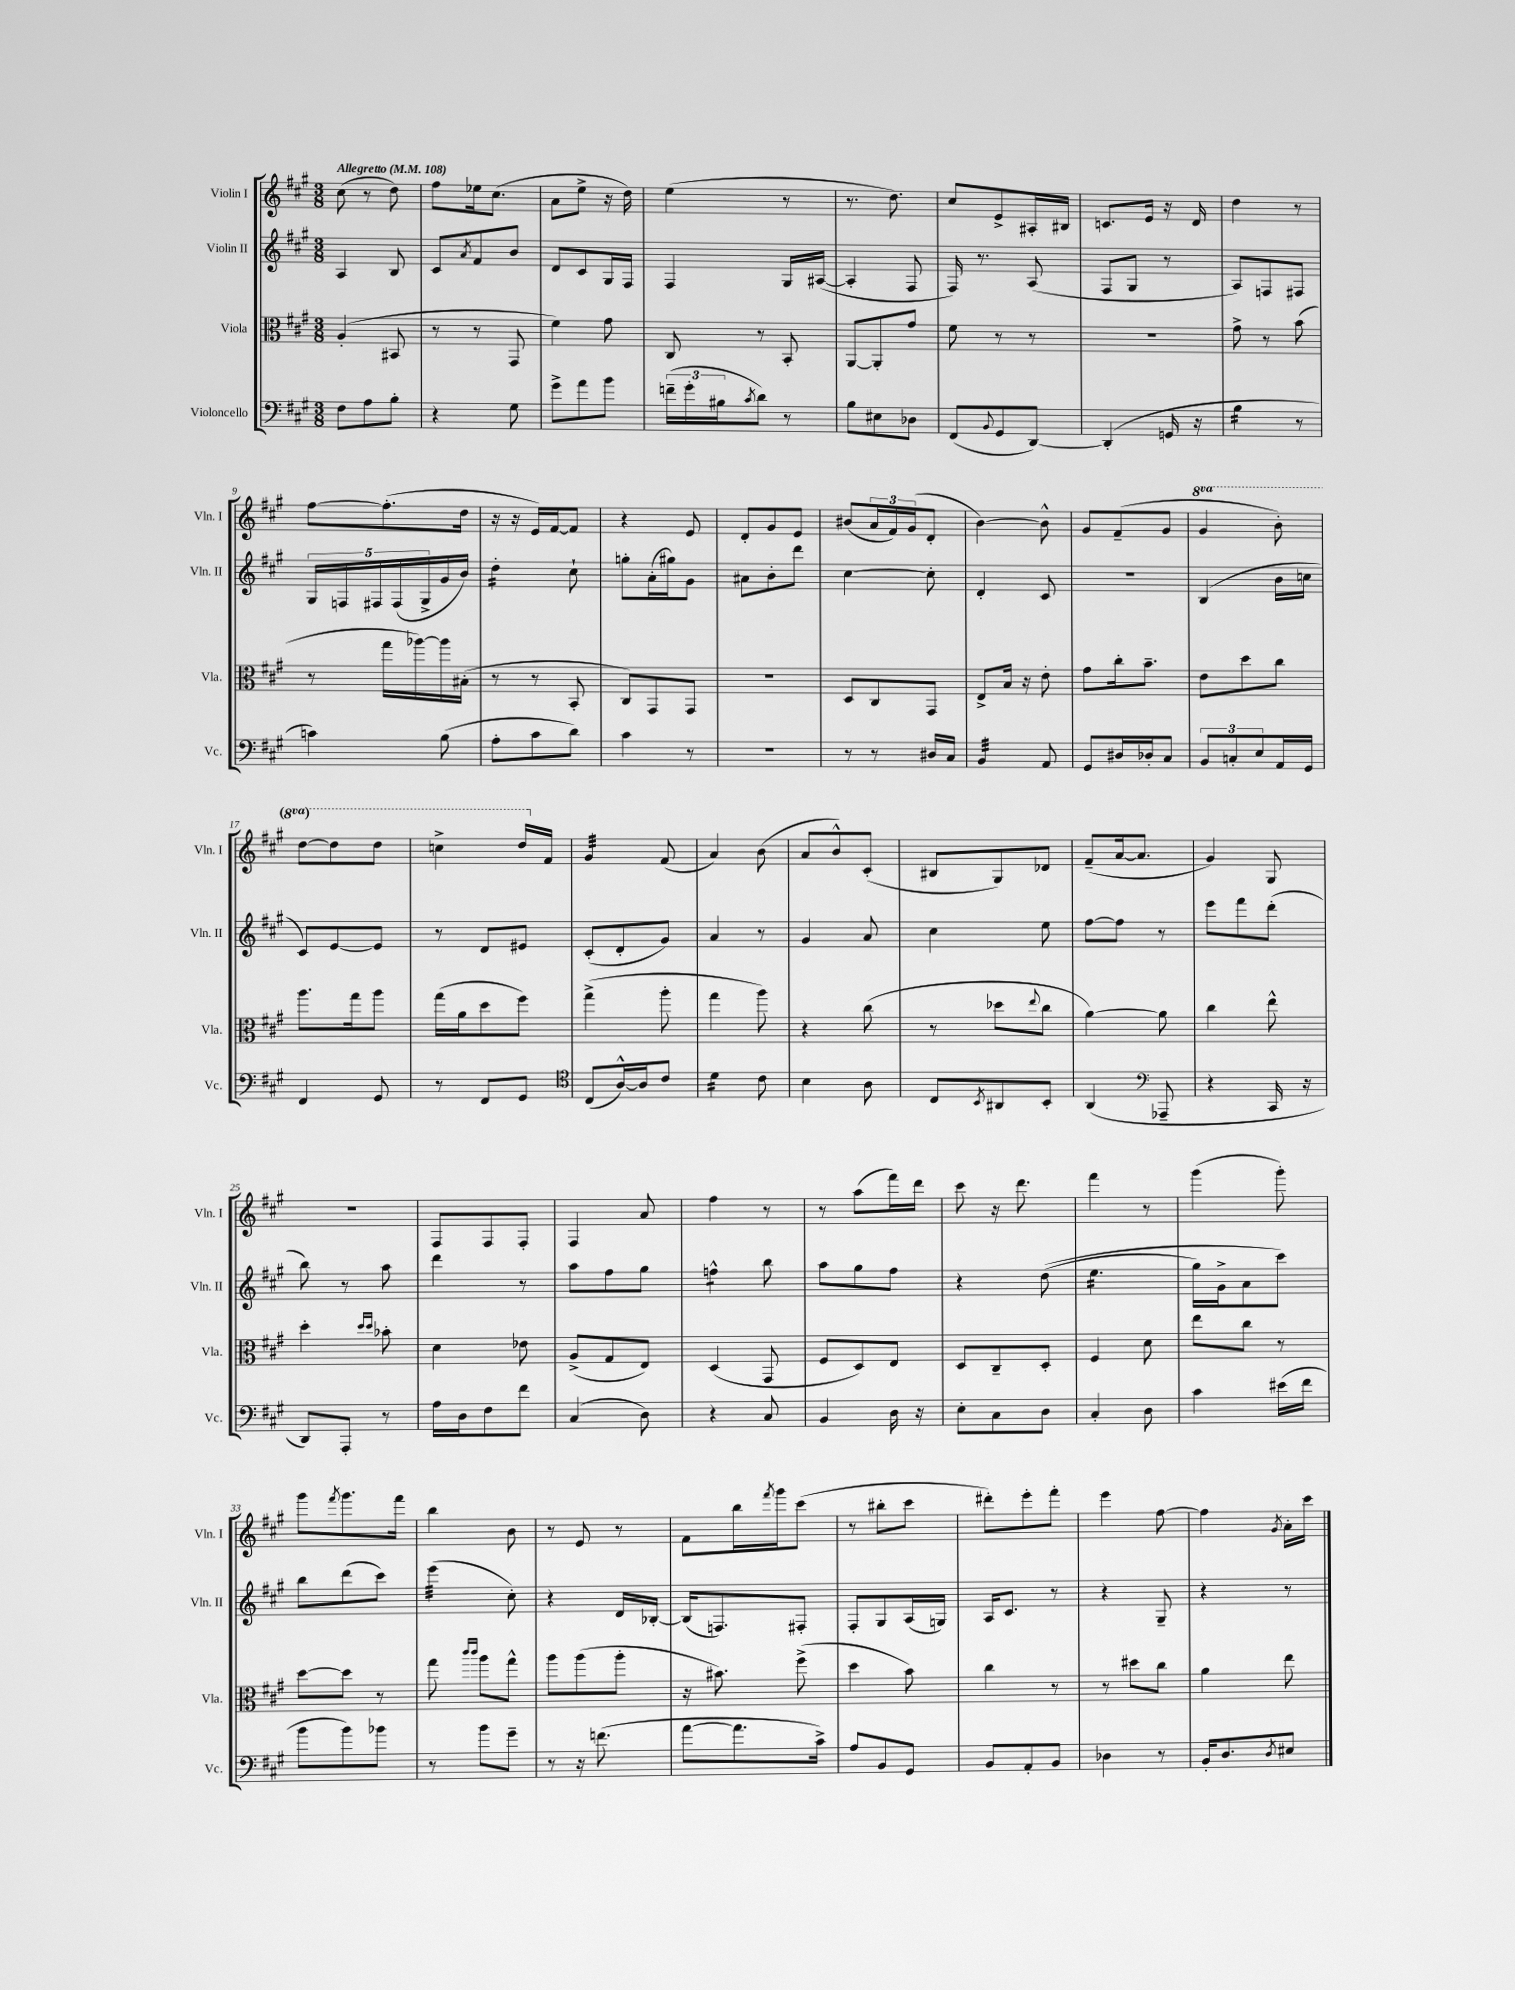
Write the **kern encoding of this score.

**kern	**kern	**kern	**kern
*staff4	*staff3	*staff2	*staff1
*clefF4	*clefC3	*clefG2	*clefG2
*k[f#c#g#]	*k[f#c#g#]	*k[f#c#g#]	*k[f#c#g#]
*M3/8	*M3/8	*M3/8	*M3/8
*MM108	*MM108	*MM108	*MM108
8F#\L	(4A'/	4A/	(8cc#\
8A\	.	.	8r
8B'\J	8BB#/	8B/	8dd\)
=	=	=	=
4r	8r	8c#/L	8ff#\L
.	.	8qa/	.
.	8r	8f#/	16ee-\k
.	.	.	(8.cc#\J
8G#\	8GG#/	8b/J	.
=	=	=	=
8g#^\L	4f#\)	8d/L	8a\L
8a\	.	8c#/	8ee^\J
8b\J	8g#\	16G#/L	16r
.	.	16F#/JJ	16dd\)
=	=	=	=
(24f~\LL	8C#/	4F#/	(4ee\
24g#'\	.	.	.
24B#\J	.	.	.
8qc#/	.	.	.
8d\J)	8r	.	.
8r	8BB'/	16G#/LL	8r
.	.	([16A#/JJ	.
=	=	=	=
8B\L	[8AA/L	4A#'/]	8.r
8E#\	8AA'/]	.	.
.	.	.	8.dd\)
8D-\J	8g#/J	8F#/	.
=	=	=	=
(8FF#/L	8f#\	16F#/)	8cc#/L
.	.	8.r	.
8qqBB/	.	.	.
8GG#/	8r	.	8e^/
[8DD/J)	8r	(8A/	16A#'/L
.	.	.	16B#/JJ
=	=	=	=
(4DD'/]	4.r	8F#/L	8.c/L
.	.	8G#/J	.
.	.	.	16e/Jk
16GG/	.	8r	16r
16r	.	.	16d/
=	=	=	=
4B\	8g#^\	8A/L)	4dd\
.	8r	8F/	.
8r	(8b\	8F#/J	8r
=	=	=	=
4c\)	8r	20G#/LL	[8ff#\L
.	.	20F/	.
.	.	20F#/	.
.	16gg#\LL	.	(8.ff#'\]
.	.	(20F#/	.
.	[16aa-\)	.	.
.	.	20G#^/	.
(8B\	16aa-\]	16g#/	.
.	(16B#'\JJ	16b/JJ)	16dd\Jk
=	=	=	=
8A'\L	8r	4dd'\	16r
.	.	.	16r
8c#\	8r	.	16e/LL)
.	.	.	[16f#/J
8d\J)	8BB'/	8cc#`\	8f#/]J
=	=	=	=
4c#\	8C#/L)	8gg'\L	4r
.	8GG#/	(16a'\L	.
.	.	16gg#\J)	.
8r	8GG#/J	8g#\J	8e/
=	=	=	=
4.r	4.r	8a#\L	8d'/L
.	.	8b'\	8g#/
.	.	8ddd\J	8e/J
=	=	=	=
8r	8D/L	[4cc#\	(8b#/L
8r	8C#/	.	24a/L
.	.	.	24f#/)
.	.	.	(24g#/J
16D#/LL	8GG#/J	8cc#'\]	8d'/J
16C#/JJ	.	.	.
=	=	=	=
4BB/	8E^/L	4d'/	[4b\)
.	16B/Jk	.	.
.	16r	.	.
8AA/	8e'\	8c#/	8b^^\]
=	=	=	=
8GG#/L	8g#\L	4.r	8g#/L
16D#/L	16cc#'\k	.	(8f#~/
16D-'/J	8.b~\J	.	.
8C#/J	.	.	8g#/J
=	=	=	=
12BB/L	8e\L	(4B/	4gg#/
12C'/	.	.	.
.	8dd\	.	.
12E/	.	.	.
16AA/L	8cc#\J	16b\LL	8bb'\)
16GG#/JJ	.	16cc\JJ	.
=	=	=	=
4FF#/	8.aa\L	8c#/L)	[8ddd\L
.	.	[8e/	8ddd\]
.	16gg#\k	.	.
8GG#/	8aa\J	8e/]J	8ddd\J
=	=	=	=
8r	(16gg#\LL	8r	4ccc^\
.	16a\J	.	.
8FF#/L	8dd\	8d/L	.
8GG#/J	8ff#\J)	8e#/J	16ddd/LL
.	.	.	16f#/JJ
=	=	=	=
*clefC4	*	*	*
(8C#/L	(4gg#^\	(8c#'/L	4g#/
[16A^^/L)	.	8d'/	.
16A/]J	.	.	.
8c#/J	8aa'\	8g#/J)	(8f#/
=	=	=	=
4d\	4gg#\	4a/	4a/)
8c#\	8aa\)	8r	(8b\
=	=	=	=
4B\	4r	4g#/	8a/L
.	.	.	8b^^/)
8A\	(8cc#\	8a/	(8c#'/J
=	=	=	=
8C#/L	8r	4cc#\	8B#/L
8qBB/	.	.	.
8AA#/	8dd-\L	.	8G#/)
.	8qqee/	.	.
8BB'/J	8cc#\J	8ee\	8d-/J
=	=	=	=
(4AA/	[4a\)	[8ff#\L	(8f#~/L
.	.	8ff#\]J	[16a/k
.	.	.	8.a/]J
*clefF4	*	*	*
8AAA-~/	8a\]	8r	.
=	=	=	=
4r	4cc#\	8eee\L	4g#/)
.	.	8fff#\	.
16CC#/	8ee^^\	(8ddd'\J	8G#/
16r	.	.	.
=	=	=	=
8DD/L)	4dd'\	8bb\)	4.r
8AAA'/J	.	8r	.
.	16qqdd/LL	.	.
.	16qqdd/JJ	.	.
8r	8b-'\	8aa\	.
=	=	=	=
16A\LL	4d\	4ddd\	8F#/L
16D\J	.	.	.
8F#\	.	.	8F#/
8f#\J	8e-\	8r	8F#'/J
=	=	=	=
(4C#/	(8A^/L	8aa\L	4F#/
.	8G#/	8ff#\	.
8D\)	8E/J)	8gg#\J	8a/
=	=	=	=
4r	(4D/	4ff^^\	4ff#\
8C#/	8GG#/	8bb\	8r
=	=	=	=
4BB/	8F#/L	8aa\L	8r
.	8D/)	8gg#\	(8aa\L
16D\	8E/J	8ff#\J	16fff#\L)
16r	.	.	16ddd\JJ
=	=	=	=
8E'\L	8D/L	4r	8ccc#\
8C#\	8C#~/	.	16r
.	.	.	8.ddd\
8D\J	8D'/J	&((8dd\	.
=	=	=	=
4C#'/	4F#/	4.ee\	4fff#\
8D\	8d\	.	8r
=	=	=	=
4c#\	8ee\L	16gg#\LL)	(4ggg#\
.	.	16g#^\J	.
.	8cc#\J	8a\	.
(16e#\LL	8r	8ccc#\J&)	8ggg#'\)
16f#\JJ	.	.	.
=	=	=	=
8b\L	[8dd\L	8bb\L	8ggg#\L
.	.	.	8qfff#/
8b\)	8dd\]J	(8ddd\	8.ggg#\
8b-\J	8r	8ccc#\J)	.
.	.	.	16fff#\Jk
=	=	=	=
8r	8gg#\	(4eee\	4bb\
.	16qqccc#/LL	.	.
.	16qqccc#/JJ	.	.
8b\L	8aa\L	.	.
8g#~\J	8gg#^^\J	8cc#'\)	8b\
=	=	=	=
8r	8aa\L	4r	8r
16r	(8aa\	.	8e/
(8.f\	.	.	.
.	8aa'\J	16d/LL	8r
.	.	[16B-'/JJ	.
=	=	=	=
[8a\L	16r	(16B-/]LK	8f#\L
.	8.b#\)	8.F/)	.
8.a\]	.	.	16bb\L
.	.	.	8qfff#/
.	.	.	16ggg#\J
.	(8ff#^\	8F#'/J	(8ccc#\J
16c#^\Jk)	.	.	.
=	=	=	=
8A/L	4dd\	8F#'/L	8r
8BB/	.	8G#/	8bb#'\L
8GG#/J	8b\)	(16A/L	8ccc#\J
.	.	16G/JJ)	.
=	=	=	=
8BB/L	4cc#\	16A/LK	8ddd#'\L)
.	.	8.c#/J	.
8AA'/	.	.	8eee'\
8BB/J	8r	8r	8fff#'\J
=	=	=	=
4D-\	8r	4r	4eee\
.	8dd#\L	.	.
8r	8cc#\J	8G#~/	[8ff#\
=	=	=	=
16BB'/LK	4a\	4r	4ff#\]
8.D/	.	.	.
8qD/	.	.	8qg#/
8E#/J	8ee\	8r	16a'\LL
.	.	.	16ccc#\JJ
==	==	==	==
*-	*-	*-	*-
